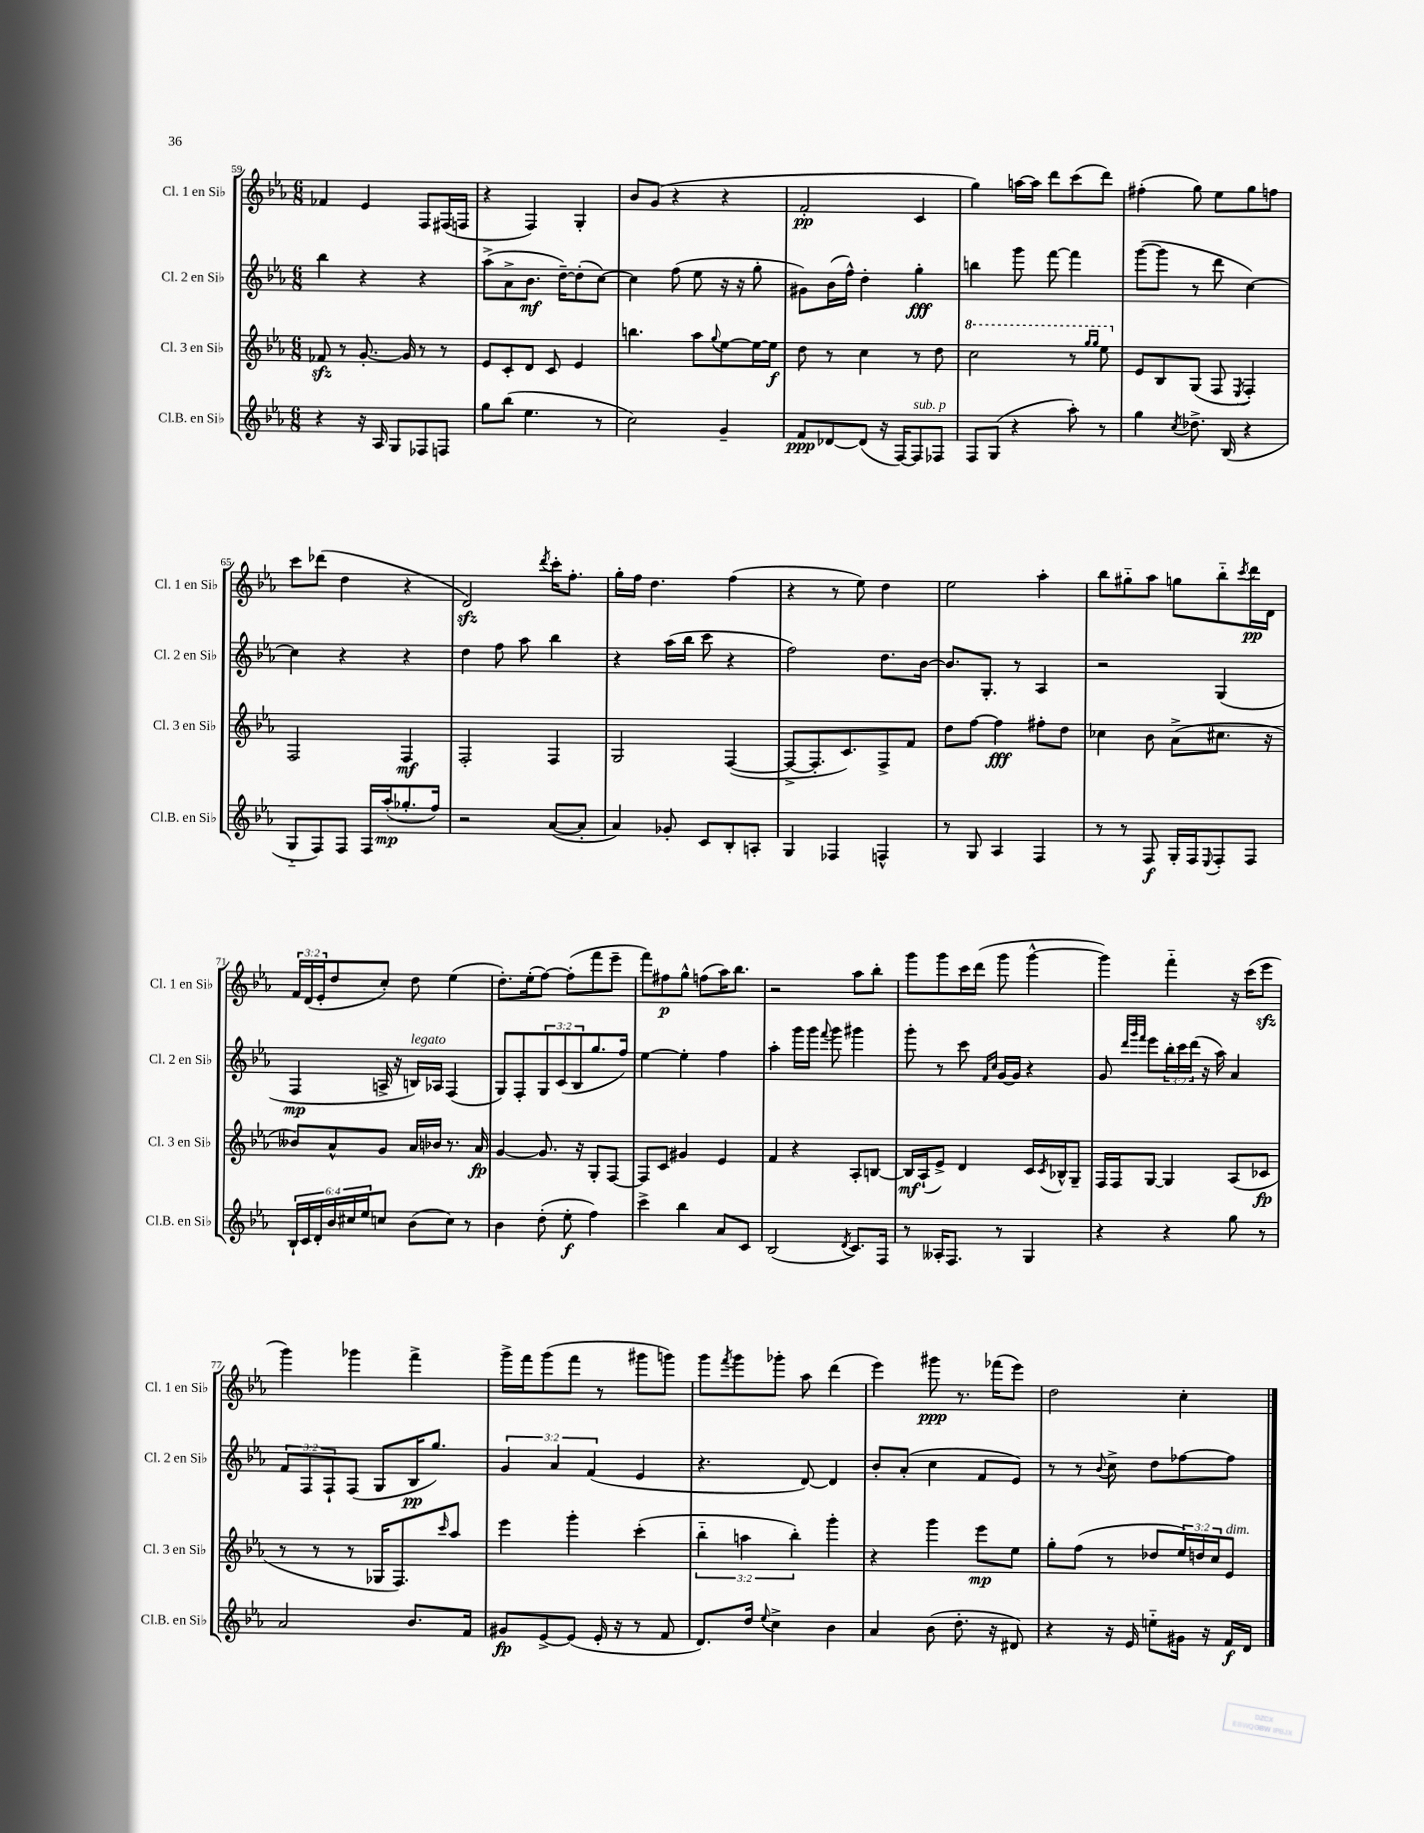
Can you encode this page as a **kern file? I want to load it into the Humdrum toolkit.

**kern	**dynam	**kern	**dynam	**kern	**dynam	**kern	**dynam
*part4	*part4	*part3	*part3	*part2	*part2	*part1	*part1
*staff4	*staff4	*staff3	*staff3	*staff2	*staff2	*staff1	*staff1
*I"Cl.B. en Si♭	*	*I"Cl. 3 en Si♭	*	*I"Cl. 2 en Si♭	*	*I"Cl. 1 en Si♭	*
*I'Cl.B. en Si♭	*	*I'Cl. 3 en Si♭	*	*I'Cl. 2 en Si♭	*	*I'Cl. 1 en Si♭	*
*clefG2	*	*clefG2	*	*clefG2	*	*clefG2	*
*k[b-e-a-]	*	*k[b-e-a-]	*	*k[b-e-a-]	*	*k[b-e-a-]	*
*M6/8	*	*M6/8	*	*M6/8	*	*M6/8	*
=59	=59	=59	=59	=59	=59	=59	=59
4r	.	8f-Xzz/	.	4bb-\	.	4f-X/	.
.	.	8r	.	.	.	.	.
16r	.	[8.g'/	.	4r	.	4e-/	.
16A-/	.	.	.	.	.	.	.
8G/L	.	.	.	.	.	.	.
.	.	16g/]	.	.	.	.	.
8F-X/	.	8r	.	4r	.	8F/L	.
8Fn/J	.	8r	.	.	.	(16F#X/L	.
.	.	.	.	.	.	16Fn/JJ	.
=60	=60	=60	=60	=60	=60	=60	=60
8gg\L	.	8e-/L	.	(8aa-^\L	.	4r	.
(8bb-\J	.	8c'/	.	8a-^\	.	.	.
4.ee-\	.	8d/J	.	8.b-\J	mf	4F/)	.
.	.	8c/	.	.	.	.	.
.	.	.	.	[16dd~\KL)	.	.	.
.	.	4e-/	.	(8dd'\]	.	4G'/	.
8r	.	.	.	[8cc\J)	.	.	.
=61	=61	=61	=61	=61	=61	=61	=61
2cc\)	.	4.bbn\	.	4cc\]	.	8b-/L	.
.	.	.	.	.	.	(8g/J	.
.	.	.	.	(8ff\	.	4r	.
.	.	8aa-\L	.	8ee-\	.	.	.
.	.	8qqgg/	.	.	.	.	.
4g~/	.	[8ee-\	.	16r	.	4r	.
.	.	.	.	16r	.	.	.
.	.	16ee-\L_	.	8gg'\	.	.	.
.	.	16ee-\JJ]	f	.	.	.	.
=62	=62	=62	=62	=62	=62	=62	=62
8f/L	ppp	8dd\	.	8g#X\L)	.	2f'/	pp
[8d-X/	.	8r	.	(16b-\L	.	.	.
.	.	.	.	16ff^^\JJ)	.	.	.
(8d-/J]	.	4cc\	.	4dd'\	.	.	.
16r	.	.	.	.	.	.	.
[16F/KL)	.	.	.	.	.	.	.
!LO:TX:a:i:t=sub. p	!	!	!	!	!	!	!
8F/]	.	8r	.	4gg'\	fff	4c/	.
8F-X/J	.	8dd\	.	.	.	.	.
=63	=63	=63	=63	=63	=63	=63	=63
*	*	*8va	*	*	*	*	*
8F/L	.	2ccc\	.	4bbn\	.	4gg\)	.
(8G/J	.	.	.	.	.	.	.
4r	.	.	.	8ggg\	.	[16aan\LL	.
.	.	.	.	.	.	16aa\JJ]	.
.	.	.	.	[8fff\	.	8ddd\L	.
8aa-'\)	.	8r	.	4fff\]	.	(8ccc\	.
.	.	16qqggg/LL	.	.	.	.	.
.	.	16qqggg/JJ	.	.	.	.	.
8r	.	8eee-\	.	.	.	8ddd\J)	.
=64	=64	=64	=64	=64	=64	=64	=64
*	*	*X8va	*	*	*	*	*
4gg\	.	8e-/L	.	([8ggg\L	.	(4ff#X'\	.
.	.	8B-/	.	8ggg\J]	.	.	.
8qcc/	.	.	.	.	.	.	.
8.dd-X^\	.	(8G/J	.	8r	.	8gg\)	.
.	.	8F/	.	8ddd\	.	8ee-\L	.
(16B-/	.	.	.	.	.	.	.
.	.	8qE-/	.	.	.	.	.
4r	.	4F'/)	.	[4cc\)	.	8gg\	.
.	.	.	.	.	.	8ffn\J	.
!!LO:LB:g=z
=65	=65	=65	=65	=65	=65	=65	=65
8G/L	.	2F/	.	4cc\]	.	8ccc\L	.
8F/)	.	.	.	.	.	(8ddd-X\J	.
8F/J	.	.	.	4r	.	4dd\	.
16F/LL	.	.	.	.	.	.	.
(16aa-'/J	mp	.	.	.	.	.	.
8.gg-X'/	.	4F/	mf	4r	.	4r	.
16ff/Jk)	.	.	.	.	.	.	.
=66	=66	=66	=66	=66	=66	=66	=66
2r	.	2F'/	.	4dd\	.	2dzz/)	.
.	.	.	.	8ff\	.	.	.
.	.	.	.	8aa-\	.	.	.
.	.	.	.	.	.	8qddd/	.
([8a-/L	.	4F/	.	4bb-\	.	16ccc'\KL	.
.	.	.	.	.	.	8.ff'\J	.
8a-'/J]	.	.	.	.	.	.	.
=67	=67	=67	=67	=67	=67	=67	=67
4a-/)	.	2G/	.	4r	.	16gg'\LL	.
.	.	.	.	.	.	16ff\JJ	.
.	.	.	.	.	.	4.dd\	.
8g-X'/	.	.	.	(16aa-\LL	.	.	.
.	.	.	.	16bb-\JJ	.	.	.
8c/L	.	.	.	8ccc\	.	.	.
8B-'/	.	([4F/	.	4r	.	(4ff\	.
8An'/J	.	.	.	.	.	.	.
=68	=68	=68	=68	=68	=68	=68	=68
4G/	.	8F^/L_	.	2ff\)	.	4r	.
.	.	8.F'/]	.	.	.	.	.
4F-X/	.	.	.	.	.	8r	.
.	.	8.c/)	.	.	.	.	.
.	.	.	.	.	.	8ee-\)	.
4Fn^^/	.	8F^/	.	8.dd\L	.	4dd\	.
.	.	8f/J	.	.	.	.	.
.	.	.	.	[16b-\Jk	.	.	.
=69	=69	=69	=69	=69	=69	=69	=69
8r	.	8dd\L	.	8.b-/L]	.	2ee-\	.
8G/	.	[8ff\J	.	.	.	.	.
.	.	.	.	8.G'/J	.	.	.
4A-/	.	4ff\]	fff	.	.	.	.
.	.	.	.	8r	.	.	.
4F/	.	8ff#X'\L	.	4A-/	.	4aa-'\	.
.	.	8dd\J	.	.	.	.	.
=70	=70	=70	=70	=70	=70	=70	=70
8r	.	4cc-X\	.	2r	.	8bb-\L	.
8r	.	.	.	.	.	8gg#X\	.
8F/	f	8b-\	.	.	.	8aa-\J	.
16G'/LL	.	(8a-^\L	.	.	.	8ggn\L	.
16F/J	.	.	.	.	.	.	.
8qqE-/	.	.	.	.	.	.	.
8F'/	.	8.cc#X\J	.	(4G/	.	8bb-\	.
.	.	.	.	.	.	8qccc/	.
8F/J	.	.	.	.	.	16ddd\L	pp
.	.	16r	.	.	.	16d\JJ	.
!!LO:LB:g=z
=71	=71	=71	=71	=71	=71	=71	=71
24B-`/LL	.	8b--X/L)	.	4F/	mp	24f/LL	.
24c/	.	.	.	.	.	(24d/	.
24d'/	.	.	.	.	.	24e-'/J	.
24b-/	.	8a-^^/	.	.	.	8dd/	.
24cc#X/	.	.	.	.	.	.	.
24ee-/J	.	.	.	.	.	.	.
8ccn/J	.	8g/J	.	16An^/	.	8cc'/J)	.
.	.	.	.	16r	.	.	.
!	!	!	!	!LO:TX:a:i:t=legato	!	!	!
(8b-\L	.	16a-/LL	.	16Bn/LL)	.	8dd\	.
.	.	16b-X/JJ	.	16A-X/JJ	.	.	.
8cc\J)	.	8.r	.	(4F/	.	(4ee-\	.
8r	.	.	.	.	.	.	.
.	.	16a-/	fp	.	.	.	.
=72	=72	=72	=72	=72	=72	=72	=72
4b-\	.	[4g/	.	8G/L)	.	8.dd'\L)	.
.	.	.	.	8F'/	.	.	.
.	.	.	.	.	.	(16ee-'\k	.
(8dd'\	.	8.g/]	.	12G/	.	[8ff\J)	.
.	.	.	.	(12c/	.	.	.
8ee-'\	f	.	.	.	.	(8ff'\L]	.
.	.	.	.	12B-/	.	.	.
.	.	16r	.	.	.	.	.
4ff\)	.	8G'/L	.	8.gg/	.	8fff\	.
.	.	[8F/J	.	.	.	8eee-~\J	.
.	.	.	.	16ff/Jk)	.	.	.
=73	=73	=73	=73	=73	=73	=73	=73
4ccc^\	.	8F/L]	.	[4ee-\	.	8fff\L)	.
.	.	8c/J	.	.	.	8ff#X\	p
4bb-\	.	4g#X/	.	4ee-'\]	.	8gg^^\J	.
.	.	.	.	.	.	(8ffn\L	.
8a-/L	.	4e-/	.	4ff\	.	16aa-\K)	.
.	.	.	.	.	.	8.bb-\J	.
8c/J	.	.	.	.	.	.	.
=74	=74	=74	=74	=74	=74	=74	=74
(2B-/	.	4f/	.	4aa-'\	.	2r	.
.	.	4r	.	16ggg\LL	.	.	.
.	.	.	.	16ggg\JJ	.	.	.
.	.	.	.	8qqfff/	.	.	.
.	.	.	.	8ggg\	.	.	.
8qd/	.	.	.	.	.	.	.
8.c/L)	.	8A-'/L	.	4ggg#X\	.	8aa-\L	.
.	.	[8Bn/J	.	.	.	8bb-'\J	.
16F/Jk	.	.	.	.	.	.	.
=75	=75	=75	=75	=75	=75	=75	=75
8r	.	16B/LL]	mf	8ggg'\	.	8ggg\L	.
.	.	(16A-`/J	.	.	.	.	.
16A--X'/KL	.	8e-^/J)	.	8r	.	8ggg\	.
8.F/J	.	.	.	.	.	.	.
.	.	4d/	.	8ccc\	.	16ccc\L	.
.	.	.	.	.	.	(16ddd\JJ	.
.	.	.	.	16qqf/LL	.	.	.
.	.	.	.	16qqcc/JJ	.	.	.
8r	.	.	.	[16g/LL	.	8ggg\	.
.	.	.	.	16g/JJ]	.	.	.
4G/	.	16c/LL	.	4r	.	[4ggg^^\	.
.	.	8qc/	.	.	.	.	.
.	.	16B-X^^/J	.	.	.	.	.
.	.	8G~/J	.	.	.	.	.
=76	=76	=76	=76	=76	=76	=76	=76
4r	.	16F/LL	.	8g/	.	4ggg\])	.
.	.	16F/J	.	.	.	.	.
.	.	.	.	32qqddd/LLL	.	.	.
.	.	.	.	32qqggg/	.	.	.
.	.	.	.	32qqfff/JJJ	.	.	.
.	.	[8G/J	.	8eee-\L	.	.	.
4r	.	4G/]	.	24bb-'\L	.	4fff\	.
.	.	.	.	24ccc\	.	.	.
.	.	.	.	(24ddd\JJ	.	.	.
.	.	.	.	16r	.	.	.
.	.	.	.	16aa-\)	.	.	.
8gg\	.	(8A-/L	.	4a-/	.	16r	.
.	.	.	.	.	.	(16ccc\KL	.
8r	.	8c-X/J	fp	.	.	8eee-zz\J	.
!!LO:LB:g=z
=77	=77	=77	=77	=77	=77	=77	=77
2a-/	.	8r	.	12f/L	.	4ggg\)	.
.	.	.	.	12F/	.	.	.
.	.	8r	.	.	.	.	.
.	.	.	.	12F`/	.	.	.
.	.	8r	.	(8F/J	.	4ggg-X\	.
.	.	16G-X/KL	.	8G/L	.	.	.
.	.	8.F/)	.	.	.	.	.
8.b-/L	.	.	.	16B-/K	pp	4fff^\	.
.	.	.	.	8.gg/J)	.	.	.
.	.	16qqccc/	.	.	.	.	.
.	.	8aa-/J	.	.	.	.	.
16f/Jk	.	.	.	.	.	.	.
=78	=78	=78	=78	=78	=78	=78	=78
8g#X/L	fp	4eee-\	.	6g/	.	16ggg^\LL	.
.	.	.	.	.	.	16fff\J	.
[8e-^/	.	.	.	.	.	(8ggg\	.
.	.	.	.	6a-/	.	.	.
(8e-/J]	.	4ggg'\	.	.	.	8fff\J	.
.	.	.	.	(6f/	.	.	.
16e-'/	.	.	.	.	.	8r	.
16r	.	.	.	.	.	.	.
8r	.	(4ccc'\	.	4e-/	.	8ggg#X\L	.
8f/	.	.	.	.	.	8gggn\J)	.
=79	=79	=79	=79	=79	=79	=79	=79
8.d/L)	.	6bb-\	.	4.r	.	8ggg\L	.
.	.	.	.	.	.	8qfff/	.
.	.	.	.	.	.	8ggg\	.
.	.	6aan\	.	.	.	.	.
16dd/Jk	.	.	.	.	.	.	.
8qqee-/	.	.	.	.	.	.	.
4cc^\	.	.	.	.	.	8ggg-X'\J	.
.	.	6bb-'\)	.	.	.	.	.
.	.	.	.	[8d/)	.	8aa-\	.
4b-\	.	4ggg'\	.	4d/]	.	(4ddd\	.
=80	=80	=80	=80	=80	=80	=80	=80
4a-/	.	4r	.	8b-'/L	.	4eee-\)	.
.	.	.	.	(8a-'/J	.	.	.
(8b-\	.	4ggg\	.	4cc\	.	8ggg#X\	ppp
8.dd'\	.	.	.	.	.	8.r	.
.	.	8eee-\L	mp	8f/L	.	.	.
16r	.	.	.	.	.	(16fff-X\KL	.
8d#X/)	.	8ee-\J	.	8e-/J)	.	8eee-\J)	.
=81	=81	=81	=81	=81	=81	=81	=81
4r	.	8gg'\L	.	8r	.	2dd\	.
.	.	(8ff\J	.	8r	.	.	.
.	.	.	.	8qqb-/	.	.	.
16r	.	8r	.	8cc^\	.	.	.
16e-/	.	.	.	.	.	.	.
8een\L	.	8dd-X/L	.	8dd\L	.	.	.
16g#X\Jk	.	24ee-/L)	.	[8ff-X\	.	4cc'\	.
.	.	24ddn/	.	.	.	.	.
16r	.	.	.	.	.	.	.
.	.	24cc/J	.	.	.	.	.
!	!	!LO:TX:a:i:t=dim.	!	!	!	!	!
16f/LL	f	8e-/J	.	8ff-\J]	.	.	.
16d/JJ	.	.	.	.	.	.	.
==	==	==	==	==	==	==	==
*-	*-	*-	*-	*-	*-	*-	*-
